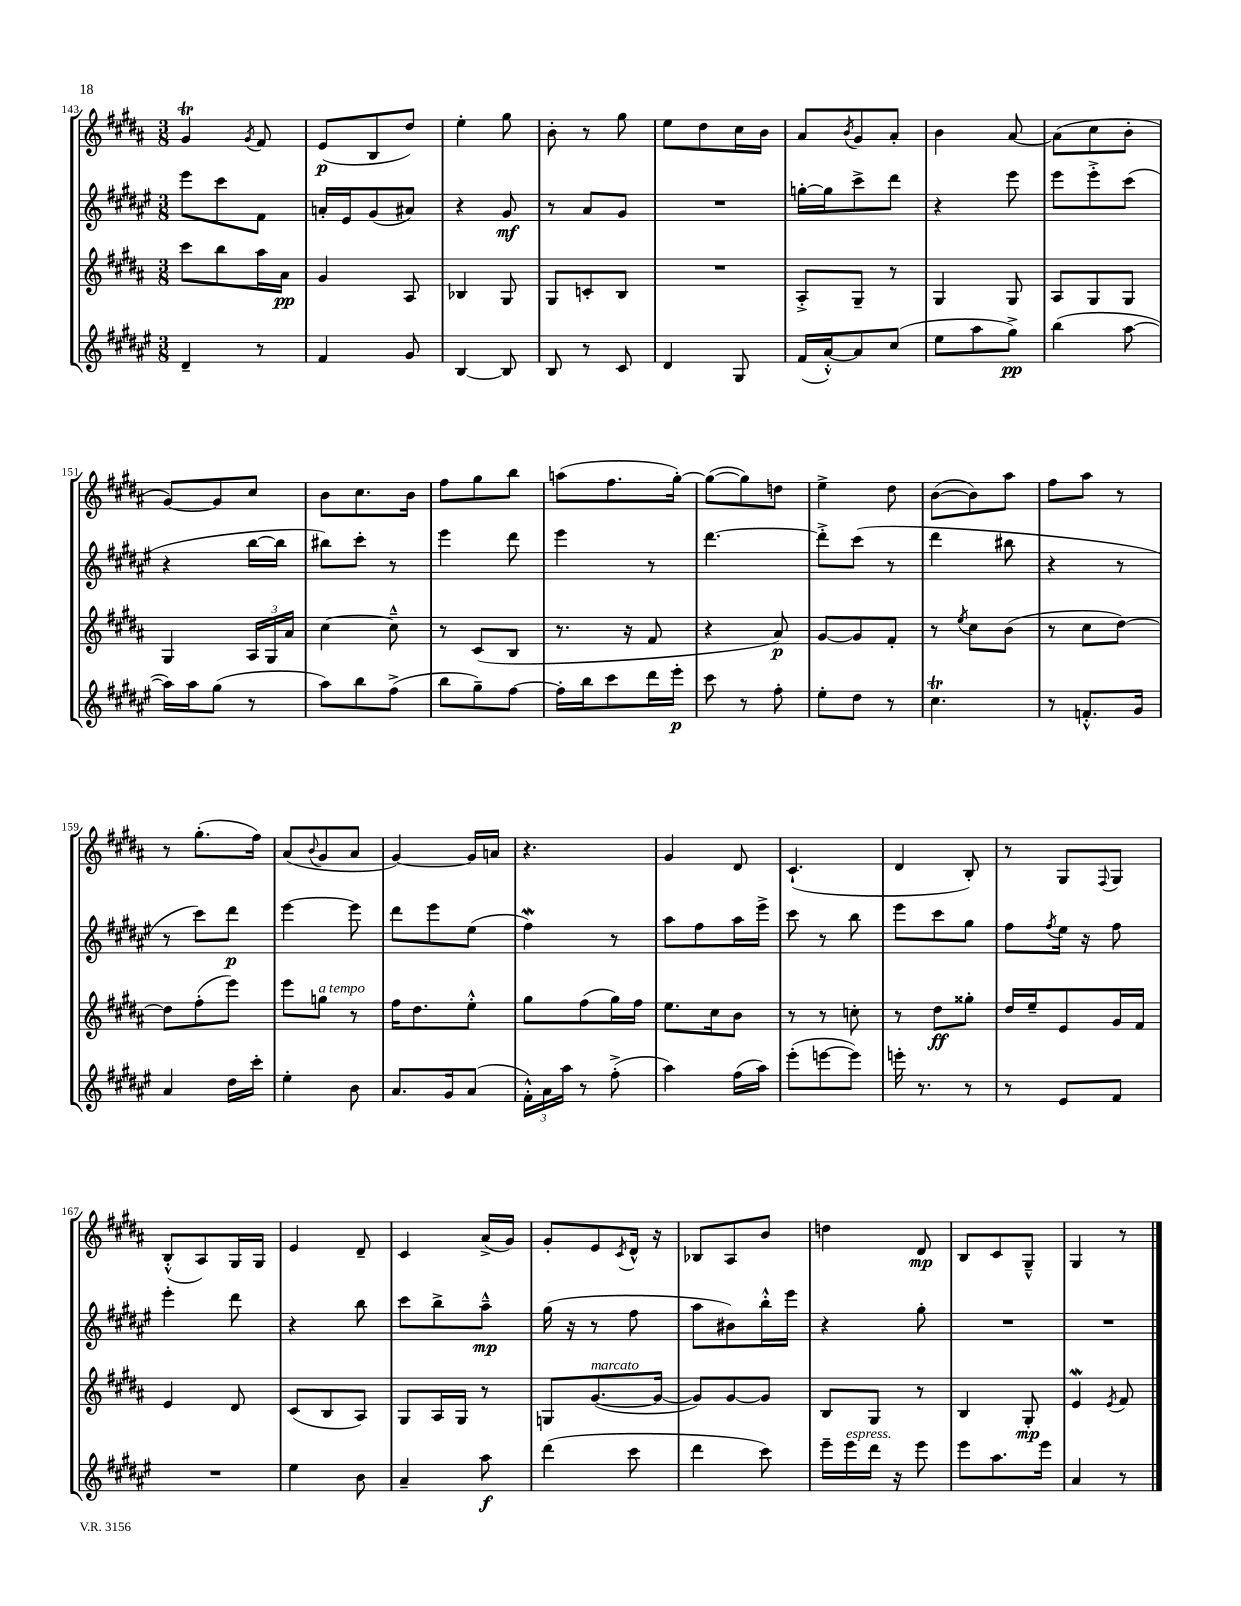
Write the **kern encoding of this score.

**kern	**kern	**kern	**kern
*staff4	*staff3	*staff2	*staff1
*clefG2	*clefG2	*clefG2	*clefG2
*k[f#c#g#d#a#e#]	*k[f#c#g#d#a#]	*k[f#c#g#d#a#e#]	*k[f#c#g#d#a#]
*M3/8	*M3/8	*M3/8	*M3/8
4d#~	8ccc#	8eee#	4g#
.	8bb	8ccc#	.
.	.	.	8qg#
8r	16aa#	8f#	8f#
.	16a#	.	.
=	=	=	=
4f#	4g#	16a'	(8e
.	.	16e#	.
.	.	(8g#	8B
8g#	8A#	8a#)	8dd#)
=	=	=	=
[4B	4B-	4r	4ee'
8B]	8G#	8g#	8gg#
=	=	=	=
8B	8G#	8r	8b'
8r	8c'	8a#	8r
8c#	8B	8g#	8gg#
=	=	=	=
4d#	4.r	4.r	8ee
.	.	.	8dd#
8G#	.	.	16cc#
.	.	.	16b
=	=	=	=
(16f#	8A#'^	[16gg'	8a#
[16a#'^^)	.	16gg]	.
.	.	.	8qb
8a#]	8G#~	8ccc#^	8g#
(8cc#	8r	8ddd#	8a#'
=	=	=	=
8ee#	4G#	4r	4b
8aa#	.	.	.
8gg#^)	8G#	8eee#	[8a#
=	=	=	=
(4bb	8A#	8eee#	(8a#]
.	8G#	8eee#'^	8cc#
[8aa#	8G#	(8ccc#	8b'
=	=	=	=
16aa#])	4G#	4r	[8g#)
16aa#	.	.	.
(8gg#	.	.	8g#]
8r	24A#	[16bb	8cc#
.	24G#	.	.
.	.	16bb]	.
.	24a#	.	.
=	=	=	=
8aa#)	[4cc#	8bb#)	8b
8bb	.	8ccc#'	8.cc#
(8ff#^	8cc#~^^]	8r	.
.	.	.	16b
=	=	=	=
8bb	8r	4eee#	8ff#
8gg#~)	(8c#	.	8gg#
[8ff#	8B	8ddd#	8bb
=	=	=	=
16ff#']	8.r	4eee#	(8aa
16bb	.	.	.
8ccc#	.	.	8.ff#
.	16r	.	.
16ddd#	8f#	8r	.
16eee#'	.	.	[16gg#')
=	=	=	=
8ccc#	4r	[4.ddd#	(8gg#_
8r	.	.	8gg#])
8ff#'	8a#)	.	8dd
=	=	=	=
8ee#'	[8g#	8ddd#'^]	4ee^
8dd#	8g#]	(8ccc#	.
8r	8f#'	8r	8dd#
=	=	=	=
4.cc#	8r	4ddd#	([8b
.	8qee	.	.
.	8cc#	.	8b])
.	(8b	8bb#	8aa#
=	=	=	=
8r	8r	4r	8ff#
8.f'^^	8cc#	.	8aa#
.	[8dd#)	8r	8r
16g#	.	.	.
=	=	=	=
4a#	8dd#]	8r	8r
.	(8ff#'	8ccc#)	(8.gg#'
16dd#	8eee)	8ddd#	.
16ccc#'	.	.	16ff#)
=	=	=	=
4ee#'	8eee	[4eee#	(8a#
.	.	.	8qqb
.	8gg	.	8g#
8b	8r	8eee#]	8a#
=	=	=	=
8.a#	16ff#	8ddd#	[4g#)
.	8.dd#	.	.
.	.	8eee#	.
16g#	.	.	.
(8a#	8ee'^^	(8ee#	16g#]
.	.	.	16a
=	=	=	=
24f#'^^)	8gg#	4ff#)	4.r
24a#	.	.	.
24aa#	.	.	.
8r	(8ff#	.	.
(8ff#'^	16gg#)	8r	.
.	16ff#	.	.
=	=	=	=
4aa#)	8.ee	8aa#	4g#
.	.	8ff#	.
.	16cc#	.	.
(16ff#	8b	16aa#	8d#
16aa#)	.	16eee#^	.
=	=	=	=
(8eee#'	8r	8ccc#	(4.c#`
[8eee	8r	8r	.
8eee])	8cc'	8bb	.
=	=	=	=
16eee'	8r	8eee#	4d#
8.r	.	.	.
.	8dd#	8ccc#	.
8r	8gg##'	8gg#	8B')
=	=	=	=
8r	16dd#	8ff#	8r
.	16ee~	.	.
.	.	8qff#	.
8e#	8e	16ee#	8G#
.	.	16r	.
.	.	.	8qqF#
8f#	16g#	8ff#	8G#
.	16f#	.	.
=	=	=	=
4.r	4e	4eee#'	(8B'^^
.	.	.	8A#)
.	8d#	8ddd#	16G#
.	.	.	16G#
=	=	=	=
4ee#	(8c#	4r	4e
.	8B	.	.
8b	8A#)	8bb	8d#~
=	=	=	=
4a#~	8G#	8ccc#	4c#
.	16A#	8bb^	.
.	16G#	.	.
8aa#	8r	8aa#~^^	(16a#^
.	.	.	16g#)
=	=	=	=
(4ddd#	8G	(16gg#	8g#'
.	.	16r	.
.	([8.g#	8r	8e
.	.	.	8qc#
8ccc#	.	8ff#	16d#^^
.	16g#_	.	16r
=	=	=	=
4ddd#	8g#])	8aa#	8B-
.	[8g#	8b#)	8A#
8ccc#)	8g#]	16bb'^^	8b
.	.	16eee#	.
=	=	=	=
16eee#~	8B	4r	4dd
16eee#	.	.	.
16ddd#	8G#	.	.
16r	.	.	.
8eee#	8r	8gg#'	8d#
=	=	=	=
8eee#	4B	4.r	8B
8.aa#	.	.	8c#
.	8G#'	.	8G#~^^
16eee#	.	.	.
=	=	=	=
4a#	4e	4.r	4G#
.	8qe	.	.
8r	8f#	.	8r
==	==	==	==
*-	*-	*-	*-
